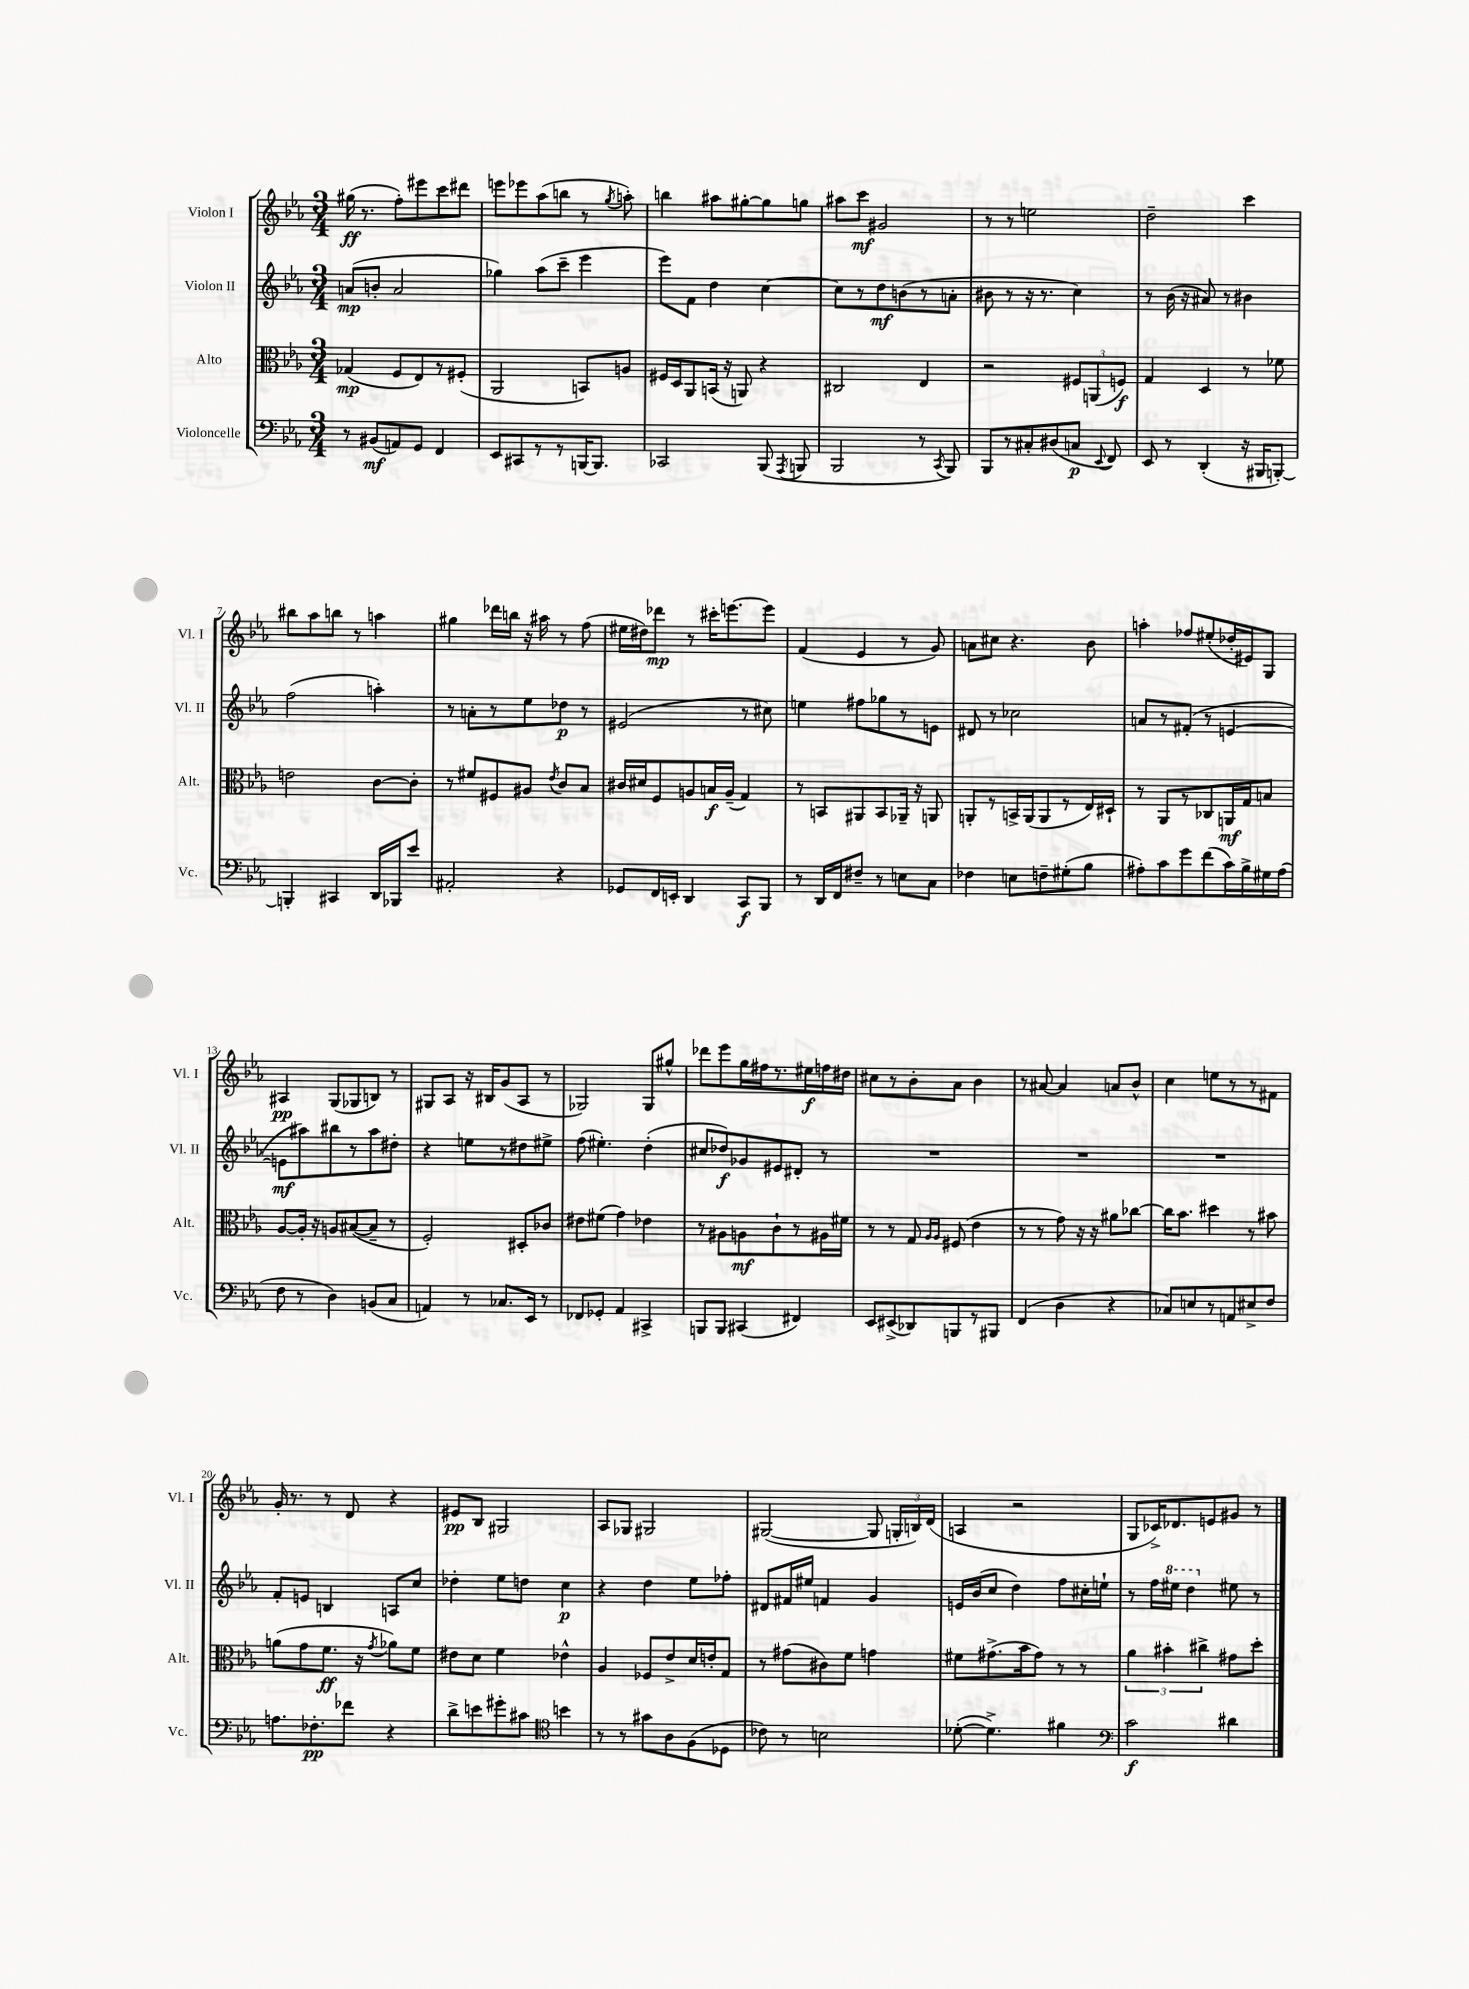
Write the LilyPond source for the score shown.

<<
\new StaffGroup <<
\new Staff = "s0" \with { instrumentName = "Violon I" shortInstrumentName = "Vl. I" } {
    \clef treble \key ees \major \numericTimeSignature \time 3/4
    \autoBeamOff gis''16\ff( r8. f''8[-.) eis'''8 c'''8 dis'''8] |
    e'''8[ ees'''8 aes''8( b''8] r8 \acciaccatura { g''8 } a''8-.) |
    b''4 ais''8[ gis''8~-. gis''8 g''8] |
    ais''8[ c'''8]\mf gis'2 |
    r8 r8 e''2 |
    d''2-- c'''4 |
    bis''8[ aes''8 b''8] r8 a''4 |
    gis''4 des'''16[ b''16] r16 ais''16 r8 f''8( |
    eis''16[ dis''16) des'''8]\mp r8 cis'''16[-. e'''8.~ e'''8] |
    f'4( ees'4 r8 g'8) |
    a'8[ cis''8] r4. bes'8 |
    a''4-. fes''8[ eis''8-.( des''16-. eis'16) g8] |
    ais4\pp g8[( ges8 b8]) r8 |
    gis8[ aes8] r16 bis16[ g'8( aes8] r8 |
    ges2) ges8[ gis''8]-^ |
    des'''8[ ees'''8 g''16 fis''16 r8. eis''16\f f''16 dis''16] |
    cis''8[ r8 bes'8-. aes'8] bes'4 |
    r8 ais'8~ ais'4 a'8[ bes'8]-^ |
    c''4 e''8[ r8 r8 fis'8] |
    g'16-. r8. r8 d'8 r4 |
    eis'8[\pp bes8] gis2 |
    aes8[ ges8] gis2 |
    gis2~( gis8 \tuplet 3/2 { g16[-. b16) d'16]( } |
    a4 r2 |
    g8[ ces'16->) des'8. e'8 gis'8] r8 \bar "|." |
}
\new Staff = "s1" \with { instrumentName = "Violon II" shortInstrumentName = "Vl. II" } {
    \clef treble \key ees \major \numericTimeSignature \time 3/4
    \autoBeamOff a'8[\mp( b'8]-. a'2 |
    ges''4) aes''8[( c'''8]-- ees'''4 |
    ees'''8[) f'8] d''4 c''4~ |
    c''8[ r8 d''8\mf b'8( r8 a'8]-. |
    bis'8 r8 r16 r8. c''4) |
    r8 bes'16( r16 ais'8) r8 bis'4 |
    f''2( a''4-.) |
    r8 a'8[-. r8 ees''8 des''8]\p r8 |
    eis'2( r8 cis''8) |
    e''4 fis''8[ ges''8 r8 e'8] |
    dis'8 r8 ces''2 |
    a'8[ r8 fis'8]-.( r8 e'4~ |
    e'8[\mf ais''8) bis''8 r8 ais''8 dis''8]-. |
    r4 e''8[ r8 dis''8 eis''8]-> |
    f''8( eis''4.-.) d''4-.( |
    cis''8[ des''8\f) ges'8 eis'8 dis'8]-. r8 |
    R2. |
    R2. |
    R2. |
    f'8[-. e'8] b4 a8[ c''8] |
    des''4-. ees''8[ d''8] c''4\p |
    r4 d''4 ees''8[ fes''8]-. |
    dis'8[ fis'16 eis''16] f'4 g'4 |
    e'16[ bes'16( c''8] d''4) f''8[ cis''16-. e''16]-! |
    r8 f''16[ \ottava #1 eis'''16] d'''4 \ottava #0 eis''8 r8 \bar "|." |
}
\new Staff = "s2" \with { instrumentName = "Alto" shortInstrumentName = "Alt." } {
    \clef alto \key ees \major \numericTimeSignature \time 3/4
    \autoBeamOff ges4\mp( f8[ ees8) r8 fis8]-.( |
    aes,2 b,8[) a8] |
    fis16[ d16 aes,8 b,16]( r16 a,8) r4 |
    cis2 ees4 |
    r2 \tuplet 3/2 { fis8[ a,8( f8]\f) } |
    g4 d4 r8 fes'8 |
    e'2 c'8[~ c'8]-. |
    r8 fis'8[ fis8 ais8] \acciaccatura { ees'8 } c'8[ bes8] |
    cis'16[ dis'16 f8 a8 b16\f a16]--( g4) |
    r8 b,8[ ais,8 b,8 aes,16]-- r16 a,8 |
    a,8[-. r8 b,16-> a,16( a,8 r8 ees16) dis16]-! |
    r8 aes,8[ r8 ces8 a,16\mf g16 b8] |
    aes8[~ aes16]-. r16 a8[ bis8~( bis8]-- r8 |
    f2-.) dis8[-. ces'8] |
    eis'8[ fis'8]( g'4) ees'4 |
    r8 ais8[ a8\mf c'8-! r8 ais16 fis'16] |
    r8 r8 g8 \grace { aes16[ aes16] } fis8( ees'4 |
    r8 r8 g'8) r16 r16 ais'8[ ces''8]~ |
    ces''16[ bes'8.] dis''4 r8 bis'8 |
    a'8[( g'8 f'8.]\ff r16 \acciaccatura { g'8 } aes'8[) f'8] |
    eis'8[ d'8] f'4 ees'4-^ |
    aes4 fes8[ ees'8-> d'16 e'16-. g8] |
    r8 gis'8[( cis'8) f'8] g'4 |
    fis'8[ gis'8.->( bes'16 gis'8]) r8 r8 |
    \tuplet 3/2 { aes'4 bis'4-. cis''4-> } gis'8[ d''8]-. \bar "|." |
}
\new Staff = "s3" \with { instrumentName = "Violoncelle" shortInstrumentName = "Vc." } {
    \clef bass \key ees \major \numericTimeSignature \time 3/4
    \autoBeamOff r8 bis,8[\mf( a,8) g,8] f,4 |
    ees,8[ cis,8 r8 r8 b,,16~ b,,8.] |
    ces,2 bes,,8( \acciaccatura { aes,,8 } b,,8 |
    bes,,2 r8 \acciaccatura { c,8 } bes,,8) |
    bes,,8[ r8 cis8-. dis8( c8]\p \appoggiatura { ees,8 } f,8) |
    ees,8 r8 d,4-.( r16 bis,,16[ b,,8]~-.) |
    b,,4-. cis,4 d,16[ bes,,16 ees'8] |
    ais,2-. r4 |
    ges,8[ f,16 e,16]-. d,4 c,8[\f bes,,8] |
    r8 d,16[ f,16 fis8]-- r8 e8[ c8] |
    fes4 e8[ f8-- gis8-.( bes8] |
    ais8[-.) c'8 g'8 f'8( c'16) bes16-> gis16 ais16]( |
    f8 r8 d4) b,8[( c8] |
    a,4) r8 ces8.[ ees,16] r8 |
    fes,8[ ges,8]-. aes,4 cis,4-> |
    b,,8[ b,,8] cis,4( fis,4) |
    ees,8[ eis,8->( des,8) b,,8 r8 bis,,8] |
    f,4( d4 r4 |
    ces8[) e8 r8 a,8 eis8-> f8] |
    a8.[ fes8.-.\pp fes'8] r4 |
    d'8[-> e'8 gis'8-. cis'8] \clef tenor b'4 |
    r8 r8 gis'8[ aes8 f8( des8] |
    ces'8) r8 b2 |
    des'8~-.( des'4.->) fis'4 |
    \clef bass c'2\f dis'4 \bar "|." |
}
>>
>>
